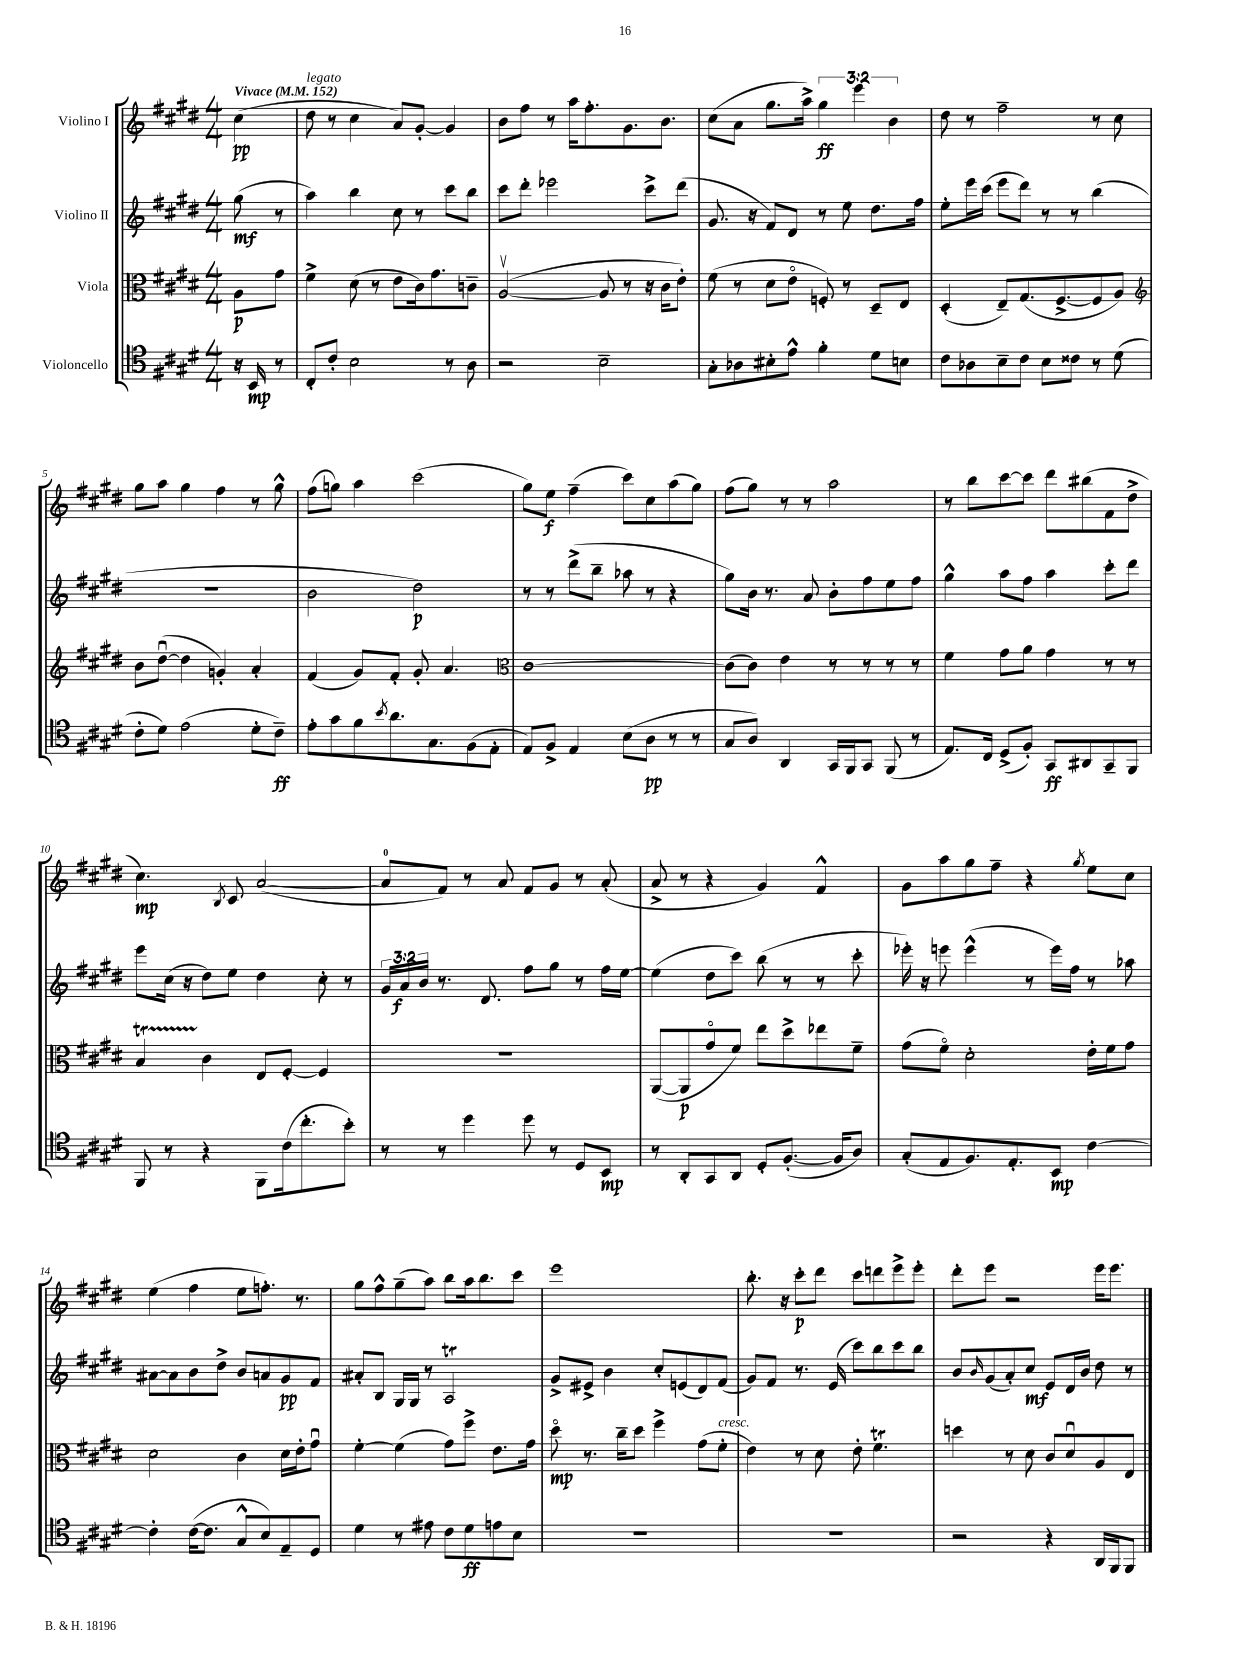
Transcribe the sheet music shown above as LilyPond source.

<<
\new StaffGroup <<
\new Staff = "s0" \with { instrumentName = "Violino I" } {
    \clef treble \key e \major \numericTimeSignature \time 4/4 \override Staff.TupletNumber.text = #tuplet-number::calc-fraction-text \partial 4 \tempo "Vivace" 4 = 152
    cis''4\pp( |
    dis''8^\markup { \italic "legato" } r8 cis''4 a'8) gis'8~-. gis'4 |
    b'8 fis''8 r8 a''16 fis''8.-. gis'8. b'8. |
    cis''8( a'8 gis''8. a''16->) \tuplet 3/2 { gis''4\ff e'''4 b'4 } |
    dis''8 r8 fis''2-- r8 cis''8 |
    gis''8 a''8 gis''4 fis''4 r8 gis''8-^ |
    fis''8( g''8) a''4 cis'''2( |
    gis''8) e''8\f fis''4--( cis'''8) cis''8 a''8( gis''8) |
    fis''8( gis''8) r8 r8 a''2 |
    r8 b''8 cis'''8~ cis'''8 dis'''8 bis''8( fis'8 dis''8-> |
    cis''4.\mp) \acciaccatura { b8 } cis'8 a'2~( |
    a'8-0 fis'8) r8 a'8 fis'8 gis'8 r8 a'8-.( |
    a'8-> r8 r4 gis'4) fis'4-^ |
    gis'8 a''8 gis''8 fis''8-- r4 \acciaccatura { gis''8 } e''8 cis''8 |
    e''4( fis''4 e''8 f''8.-.) r8. |
    gis''8 fis''8-^ gis''8--( a''8) b''8 a''16 b''8. cis'''8 |
    e'''1 |
    b''8.-. r16 cis'''8-.\p dis'''8 cis'''8 d'''8 e'''8-> e'''8-. |
    dis'''8-. e'''8 r2 e'''16 e'''8. \bar "|." |
}
\new Staff = "s1" \with { instrumentName = "Violino II" } {
    \clef treble \key e \major \numericTimeSignature \time 4/4 \override Staff.TupletNumber.text = #tuplet-number::calc-fraction-text \partial 4
    gis''8\mf( r8 |
    a''4) b''4 cis''8 r8 cis'''8 b''8 |
    cis'''8 dis'''8-. ees'''2 cis'''8-> dis'''8( |
    gis'8. r16 fis'8) dis'8 r8 e''8 dis''8. fis''16 |
    e''8-. e'''16 cis'''16( e'''8 dis'''8) r8 r8 b''4( |
    R1 |
    b'2 dis''2\p) |
    r8 r8 dis'''8->( b''8-- aes''8 r8 r4 |
    gis''8) b'16 r8. a'8 b'8-. fis''8 e''8 fis''8 |
    gis''4-^ a''8 fis''8 a''4 cis'''8-. dis'''8 |
    e'''8 cis''16( r16 dis''8) e''8 dis''4 cis''8-. r8 |
    \tuplet 3/2 { gis'16 a'16\f b'16 } r8. dis'8. fis''8 gis''8 r8 fis''16 e''16~ |
    e''4( dis''8 cis'''8) b''8( r8 r8 cis'''8-. |
    ees'''16-.) r16 e'''8 e'''4-^( r8 e'''16) fis''16 r8 aes''8 |
    ais'8~ ais'8 b'8 dis''8-> b'8 a'8 gis'8\pp fis'8 |
    ais'8-. b8 gis16 gis16 r8 a2\trill |
    gis'8-> eis'8-> b'4 cis''8-. e'8( dis'8) fis'8( |
    gis'8) fis'8 r8. e'16( cis'''8) b''8 cis'''8 b''8 |
    b'8 \grace { b'16 } gis'8( a'8-.) cis''8\mf e'8 dis'16 b'16 dis''8 r8 \bar "|." |
}
\new Staff = "s2" \with { instrumentName = "Viola" } {
    \clef alto \key e \major \numericTimeSignature \time 4/4 \partial 4
    a8\p gis'8 |
    fis'4-> dis'8( r8 e'8 cis'16) gis'8. c'8-- |
    a2~\upbow( a8 r8 r16 cis'16 e'8-.) |
    fis'8( r8 dis'8 e'8\flageolet f8-.) r8 dis8-- e8 |
    dis4-.( e8--) gis8.( fis8.~-> fis8 a8) |
    \clef treble b'8 dis''8~\downbow( dis''4 g'4-.) a'4-. |
    fis'4( gis'8) fis'8-. gis'8-. a'4. |
    \clef alto cis'1~ |
    cis'8( cis'8) e'4 r8 r8 r8 r8 |
    fis'4 gis'8 a'8 gis'4 r8 r8 |
    b4\startTrillSpan cis'4\stopTrillSpan e8 fis8~-. fis4 |
    R1 |
    a,8~( a,8\p gis'8\flageolet fis'8) e''8 dis''8-> ees''8 fis'8-- |
    gis'8( fis'8\flageolet) dis'2-. e'16-. fis'16 gis'8 |
    dis'2 cis'4 dis'16 e'16-. gis'8\downbow |
    fis'4~-. fis'4( gis'8) fis''8-> e'8. gis'16 |
    dis''8\flageolet\mp r8. cis''16-- dis''8 fis''4-> gis'8( fis'8-.^\markup { \italic "cresc." } |
    e'4) r8 dis'8 e'8-. fis'4.\trill |
    d''4 r8 dis'8 cis'8 dis'8\downbow a8 e8 \bar "|." |
}
\new Staff = "s3" \with { instrumentName = "Violoncello" } {
    \clef tenor \key e \major \numericTimeSignature \time 4/4 \partial 4
    r16 b,16\mp r8 |
    cis8-. cis'8-. b2 r8 a8 |
    r2 b2-- |
    gis8-. aes8 bis8-. e'8-^ fis'4-. dis'8 b8 |
    cis'8 aes8 b8-- cis'8 b8 cisis'8 r8 dis'8( |
    cis'8-. dis'8) e'2( dis'8-. cis'8--\ff) |
    e'8-. gis'8 fis'8 \acciaccatura { b'8 } a'8. gis8. fis8( e8-. |
    e8) fis8-> e4 b8( a8\pp r8 r8 |
    gis8 a8) a,4 gis,16 fis,16 gis,8 fis,8( r8 |
    e8.) cis16 dis8->( fis8-.) gis,8\ff ais,8 gis,8-- fis,8 |
    fis,8 r8 r4 fis,8 cis'16( cis''8.-. b'8-.) |
    r8 r8 dis''4 dis''8 r8 dis8 b,8\mp |
    r8 a,8-. gis,8 a,8 dis8-. fis8.~-.( fis16 a8) |
    gis8-.( e8 fis8.) e8.-. b,8\mp cis'4~ |
    cis'4-. cis'16~( cis'8. gis8-^ b8) e8-- dis8 |
    dis'4 r8 eis'8 cis'8 dis'8\ff e'8 b8 |
    R1 |
    R1 |
    r2 r4 a,16 fis,16 fis,8 \bar "|." |
}
>>
>>
